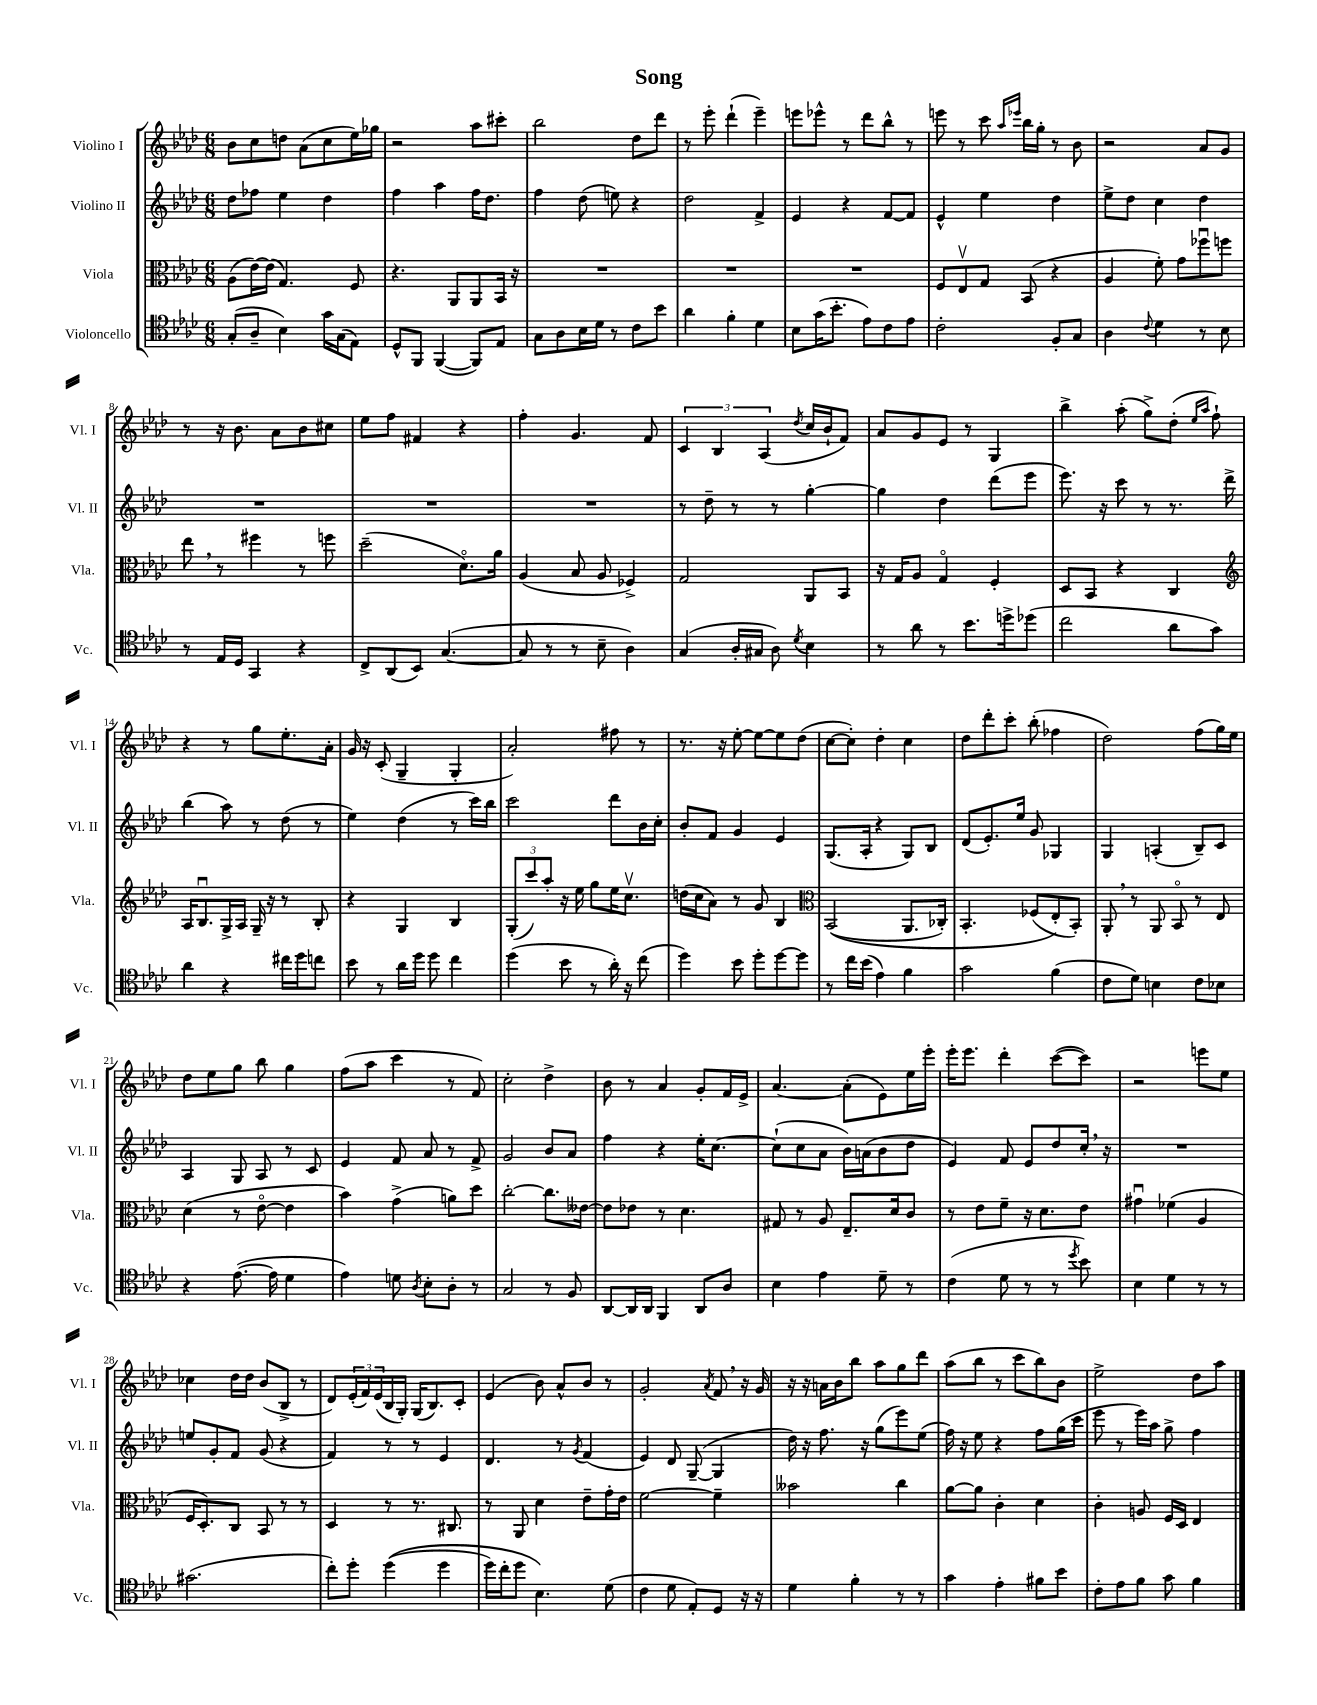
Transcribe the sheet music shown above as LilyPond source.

\header { title = "Song" }
<<
\new StaffGroup <<
\new Staff = "s0" \with { instrumentName = "Violino I" shortInstrumentName = "Vl. I" } {
    \clef treble \key aes \major \numericTimeSignature \time 6/8
    bes'8 c''8 d''8 aes'8( c''8 ees''16) ges''16 |
    r2 aes''8 cis'''8-. |
    bes''2 des''8 des'''8 |
    r8 ees'''8-. des'''4-!( ees'''4--) |
    e'''8 ees'''8-^ r8 des'''8 bes''8-^ r8 |
    e'''8 r8 c'''8 \grace { aes''16 ees'''16 } bes''16 g''16-. r8 bes'8 |
    r2 aes'8 g'8 |
    r8 r16 bes'8. aes'8 bes'8 cis''8 |
    ees''8 f''8 fis'4 r4 |
    f''4-. g'4. f'8 |
    \tuplet 3/2 { c'4 bes4 aes4( } \acciaccatura { des''8 } c''16 bes'16-! f'8) |
    aes'8 g'8 ees'8 r8 g4 |
    bes''4-> aes''8-.( g''8->) des''8-.( \grace { ees''16 aes''16 } f''8-!) |
    r4 r8 g''8 ees''8.-. aes'16-. |
    g'16 r16 c'8-.( g4-- g4-. |
    aes'2-.) fis''8 r8 |
    r8. r16 ees''8~-. ees''8~ ees''8 des''8( |
    c''8~ c''8-.) des''4-. c''4 |
    des''8 des'''8-. c'''8-. bes''8-.( fes''4 |
    des''2) f''8( g''16) ees''16 |
    des''8 ees''8 g''8 bes''8 g''4 |
    f''8( aes''8 c'''4 r8 f'8) |
    c''2-. des''4-> |
    bes'8 r8 aes'4 g'8-. f'16 ees'16-> |
    aes'4.~ aes'8-.( ees'8) ees''16 ees'''16-. |
    ees'''16-. ees'''8. des'''4-. c'''8~( c'''8) |
    r2 e'''8 ees''8 |
    ces''4 des''16 des''16 bes'8( bes8-> r8 |
    des'8) \tuplet 3/2 { ees'16-.( f'16) ees'16( } bes16 g16-.) g16( bes8.) c'8-. |
    ees'4( bes'8) aes'8-^ bes'8 r8 |
    g'2-. \acciaccatura { aes'8 } f'8 \breathe r16 g'16 |
    r16 r16 a'16 bes'16 bes''8 aes''8 g''8 des'''8 |
    aes''8( bes''8 r8 c'''8 bes''8) bes'8 |
    ees''2-> des''8 aes''8 \bar "|." |
}
\new Staff = "s1" \with { instrumentName = "Violino II" shortInstrumentName = "Vl. II" } {
    \clef treble \key aes \major \numericTimeSignature \time 6/8
    des''8 fes''8 ees''4 des''4 |
    f''4 aes''4 f''16 des''8. |
    f''4 des''8( e''8) r4 |
    des''2 f'4-> |
    ees'4 r4 f'8~ f'8 |
    ees'4-^ ees''4 des''4 |
    ees''8-> des''8 c''4 des''4 |
    R2. |
    R2. |
    R2. |
    r8 des''8-- r8 r8 g''4~-. |
    g''4 des''4 des'''8( ees'''8 |
    ees'''8.) r16 c'''8 r8 r8. des'''16-> |
    bes''4( aes''8) r8 des''8( r8 |
    ees''4) des''4( r8 c'''16) bes''16 |
    c'''2 des'''8 bes'16 c''16-. |
    bes'8-. f'8 g'4 ees'4 |
    g8.( aes16-. r4 g8) bes8 |
    des'8( ees'8.-.) ees''16 g'8 ges4 |
    g4 a4-.( bes8--) c'8 |
    aes4 g8 aes8 r8 c'8 |
    ees'4 f'8 aes'8 r8 f'8-> |
    g'2 bes'8 aes'8 |
    f''4 r4 ees''16-. c''8.~ |
    c''8-!( c''8 aes'8 bes'16) a'16( bes'8 des''8 |
    ees'4) f'8 ees'8 des''8 c''16-. \breathe r16 |
    R2. |
    e''8 g'8-. f'8 g'8( r4 |
    f'4) r8 r8 ees'4 |
    des'4. r8 \acciaccatura { g'8 } f'4( |
    ees'4) des'8 g8~--( g4 |
    des''16) r16 f''8. r16 g''8( ees'''8) ees''8( |
    f''16) r16 ees''8 r4 f''8 g''16( c'''16 |
    ees'''8 r8 ees'''16) aes''16 g''8-> f''4 \bar "|." |
}
\new Staff = "s2" \with { instrumentName = "Viola" shortInstrumentName = "Vla." } {
    \clef alto \key aes \major \numericTimeSignature \time 6/8
    aes8( ees'16~) ees'16( g4.) f8 |
    r4. aes,8 aes,8 bes,16 r16 |
    R2. |
    R2. |
    R2. |
    f8 ees8\upbow g8 bes,8( r4 |
    aes4 f'8-.) g'8 fes''8\downbow f''8 |
    ees''8 \breathe r8 fis''4 r8 f''8 |
    des''2--( des'8.\flageolet) aes'16 |
    aes4( bes8 aes8 fes4->) |
    g2 aes,8 bes,8 |
    r16 g16 aes8 g4\flageolet f4-. |
    des8 bes,8 r4 c4 |
    \clef treble aes16 bes8.\downbow g16-> aes16 g16-- r16 r8 bes8-. |
    r4 g4 bes4 |
    \tuplet 3/2 { g8-.( c'''8) aes''8-. } r16 ees''16 g''8 ees''16 c''8.\upbow |
    d''16( c''16 aes'8) r8 g'8 bes4 |
    \clef alto bes,2(\( aes,8. ces16-.) |
    bes,4.-. fes8( ees8-.\) bes,8-.) |
    aes,8-. \breathe r8 aes,8 bes,8\flageolet r8 ees8 |
    des'4( r8 ees'8~\flageolet ees'4 |
    bes'4) g'4->( a'8) des''8 |
    c''2~-. c''8. eeses'16~ |
    eeses'8 ees'8 r8 des'4. |
    gis8 r8 aes8 ees8.-- des'16 c'8 |
    r8 ees'8 f'8-- r16 des'8. ees'8 |
    gis'4\downbow fes'4( aes4 |
    f16 des8.-.) c8 bes,8 r8 r8 |
    des4 r8 r8. cis8. |
    r8 aes,8 des'4 ees'8-- g'16-. ees'16 |
    f'2~ f'4-- |
    beses'2 c''4 |
    aes'8~ aes'8 c'4-. des'4 |
    c'4-. a8 f16 des16 ees4 \bar "|." |
}
\new Staff = "s3" \with { instrumentName = "Violoncello" shortInstrumentName = "Vc." } {
    \clef tenor \key aes \major \numericTimeSignature \time 6/8
    g8-.( aes8-- bes4) g'16 g16( ees8) |
    des8-^ f,8 f,4~( f,8) ees8 |
    g8 aes8 bes16 des'16 r8 c'8 bes'8 |
    aes'4 f'4-. des'4 |
    bes8 g'16( bes'8.-. ees'8) c'8 ees'8 |
    c'2-. f8-. g8 |
    aes4 \appoggiatura { c'8 } des'4 r8 bes8 |
    r8 ees16 des16 g,4 r4 |
    c8-> aes,8( bes,8) g4.~( |
    g8 r8 r8 bes8-- aes4) |
    g4( aes16-. gis16 aes8) \acciaccatura { des'8 } bes4 |
    r8 aes'8 r8 bes'8. d''16-> des''8( |
    c''2 aes'8 g'8) |
    aes'4 r4 cis''16 des''16 c''8 |
    bes'8 r8 aes'16 des''16 des''8 c''4 |
    des''4( bes'8 r8 aes'16-.) r16 c''8( |
    des''4) bes'8 des''8-. des''8~ des''8 |
    r8 c''16 bes'16( ees'4) f'4 |
    g'2 f'4( |
    c'8 des'8) b4 c'8 bes8 |
    r4 ees'8.~( ees'16 des'4 |
    ees'4) d'8 \acciaccatura { aes8 } bes8-. aes8-. r8 |
    g2 r8 f8 |
    aes,8~ aes,16 aes,16 f,4 aes,8 aes8 |
    bes4 ees'4 des'8-- r8 |
    c'4( des'8 r8 r8 \acciaccatura { des''8 } bes'8) |
    bes4 des'4 r8 r8 |
    gis'2.( |
    c''8-.) des''8-. des''4(\( des''4 |
    des''16) c''16-. des''8 bes4.\) des'8( |
    c'4 des'8 ees8-.) des8 r16 r16 |
    des'4 f'4-. r8 r8 |
    g'4 ees'4-. fis'8 bes'8 |
    c'8-. ees'8 f'8 g'8 f'4 \bar "|." |
}
>>
>>
